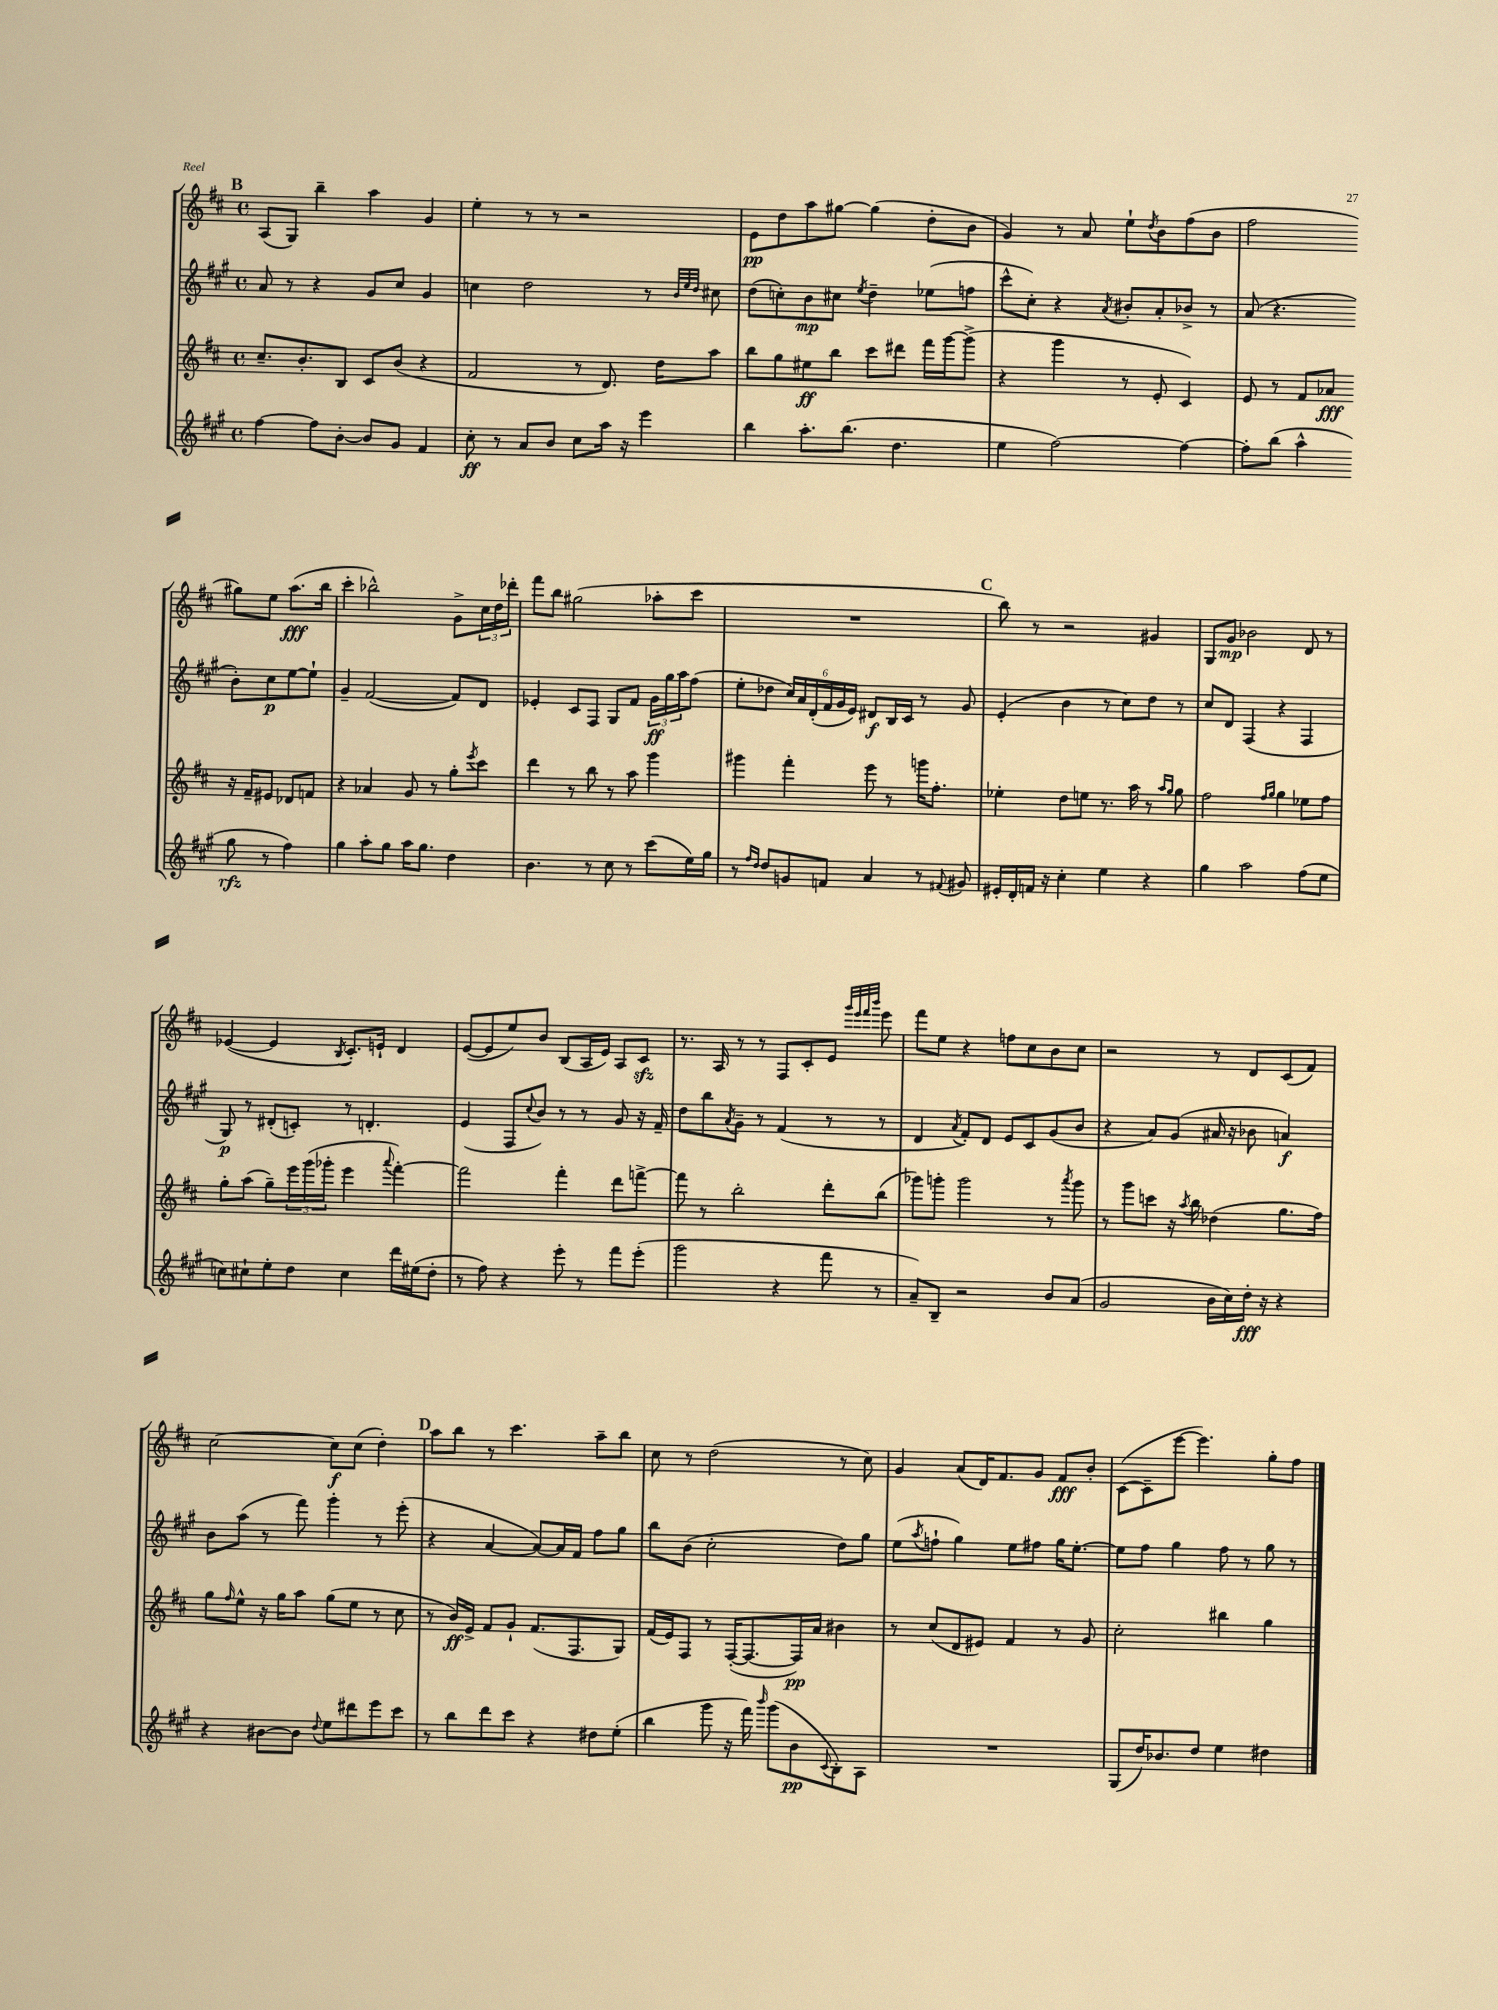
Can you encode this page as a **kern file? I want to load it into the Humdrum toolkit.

**kern	**kern	**kern	**kern
*staff4	*staff3	*staff2	*staff1
*clefG2	*clefG2	*clefG2	*clefG2
*k[f#c#g#]	*k[f#c#]	*k[f#c#g#]	*k[f#c#]
*M4/4	*M4/4	*M4/4	*M4/4
*met(c)	*met(c)	*met(c)	*met(c)
[4ff#	8.cc#~	8a	(8A
.	.	8r	8G)
.	8.b'	.	.
8ff#]	.	4r	4bb~
[8b'	8B	.	.
8b]	8c#	8g#	4aa
8g#	(8b	8cc#	.
4f#	4r	4g#	4g
=	=	=	=
8cc#'	2f#	4cc	4ee'
8r	.	.	.
8a	.	2dd	8r
8b	.	.	8r
8cc#	8r	.	2r
16aa	8.d)	.	.
16r	.	.	.
4eee	.	8r	.
.	16dd	.	.
.	.	32qqb	.
.	.	32qqee	.
.	.	32qqdd	.
.	8aa	8cc#	.
=	=	=	=
4bb	8bb	(8dd	8e
.	8gg	8cc')	8dd
8.aa'	8ee#	8b	8aa
.	8bb	8cc#	[8gg#
(8.bb	.	.	.
.	.	8qee	.
.	8ccc#	4dd~	(4gg#]
4.dd	8ddd#	.	.
.	16fff#	(8ee-	8dd'
.	[16ggg	.	.
.	(8ggg^]	8ff	8b
=	=	=	=
4ee	4r	8ccc#^^	4g)
.	.	8cc#')	.
[2ff#)	4ggg	4r	8r
.	.	.	8a
.	.	8qa	.
.	8r	8b#'	8ee`
.	.	.	8qdd
.	8e'	8a'	8b
4ff#_	4c#)	8b-^	(8ff#
.	.	8r	8b
=	=	=	=
8ff#']	8e	(8a	2ff#
(8bb	8r	4.r	.
4aa^^	8f#	.	.
.	8a-	.	.
8gg#	16r	8b')	8gg#)
.	16f#~	.	.
8r	8e#	8cc#	8ee
4ff#)	8d-	[8ee	(8.aa
.	8f	8ee`]	.
.	.	.	16bb
=	=	=	=
4gg#	4r	4g#~	4ccc#'
8aa'	4a-	([2f#	2bb-^^)
8gg#	.	.	.
16aa	8g	.	.
8.gg#	.	.	.
.	8r	.	.
4dd	8gg'	8f#])	8g^
.	8qeee	.	.
.	8ccc#	8d	24cc#
.	.	.	24dd
.	.	.	24ddd-'
=	=	=	=
4.b	4ddd	4e-'	8fff#
.	.	.	8bb
.	8r	8c#	(2gg#
8r	8bb	8F#	.
8cc#	8r	8G#	.
8r	8aa	8f#	.
(8ccc#	4ggg	24g#	8aa-'
.	.	24gg#	.
.	.	24aa	.
16ee)	.	(8ff#	8ccc#
16gg#	.	.	.
=	=	=	=
8r	4ggg#	8ee'	1r
16qqff#	.	.	.
16qqdd	.	.	.
8dd	.	8dd-	.
8g	4fff#'	24cc#)	.
.	.	24a	.
.	.	(24d'	.
8f	.	24f#	.
.	.	24g#	.
.	.	24e)	.
4a	8eee	8d#	.
.	8r	16B	.
.	.	16c#	.
8r	16ggg	8r	.
.	8.ff#'	.	.
8qqf#	.	.	.
8g#	.	8g#	.
=	=	=	=
16e#'	4ee-'	(4e'	8bb)
16d'	.	.	.
16f	.	.	8r
16r	.	.	.
4cc#'	8dd	4b	2r
.	8ee	.	.
4ee	8.r	8r	.
.	.	8cc#)	.
.	16aa	.	.
4r	8r	8dd	4g#
.	16qqaa	.	.
.	16qqgg	.	.
.	8gg	8r	.
=	=	=	=
4gg#	2ff#	8cc#	8G
.	.	8d	8g
2aa	.	(4F#	2b-
.	16qqff#	.	.
.	16qqgg	.	.
.	4gg	4r	.
(8ff#	8ee-	4F#	8d
8ee	8ff#	.	8r
=	=	=	=
8cc)	8gg'	8G#)	([4e-
8cc#`	(8aa	8r	.
8ee'	8gg~)	(8d#'	4e-]
8dd	24eee	8c')	.
.	(24ggg	.	.
.	24ggg-'	.	.
.	.	.	8qB
4cc#	4eee	8r	8.c#')
.	.	4.d'	.
.	.	.	16e`
.	8qqaaa	.	.
16ddd	[4fff#')	.	4d
(16ee#	.	.	.
8dd'	.	.	.
=	=	=	=
8r	2fff#]	(4e	([8e
8ff#)	.	.	8e]
4r	.	8F#	8ee)
.	.	8qqcc#	.
.	.	8b)	8b
8eee'	4fff#'	8r	(8B
8r	.	8r	16A
.	.	.	16e)
8fff#	8ddd	8g#	8A
(8eee'	[8fff^	16r	8c#
.	.	16f#~	.
=	=	=	=
2ggg#	8fff]	8dd	8.r
.	8r	8bb	.
.	.	.	16A
.	.	8qa	.
.	2bb'	8g#~	8r
.	.	8r	8r
4r	.	(4f#	8F#
.	.	.	8c#'
8fff#	8ddd'	8r	8e
.	.	.	32qqggg
.	.	.	32qqeee
.	.	.	32qqfff#
.	.	.	32qqbbb
8r	(8bb	8r	8eee
=	=	=	=
8a~)	8ggg-)	4d	8fff#
8B~	8ggg'	.	8ee
.	.	8qa	.
2r	2ggg	8f#')	4r
.	.	8d	.
.	.	8e	8ff
.	.	8c#	8cc#
8b	8r	(8g#	8b
.	8qaaa	.	.
(8a	8ggg	8b	8cc#
=	=	=	=
2g#	8r	4r	2r
.	8ggg	.	.
.	8ccc	8a)	.
.	16r	(8g#	.
.	8qaa	.	.
.	16bb	.	.
16b	(4dd-	16a#	8r
16cc#)	.	16r	.
16dd'	.	8b-	8d
16r	.	.	.
4r	8.gg	4a)	(8c#
.	.	.	8f#)
.	16ff#)	.	.
=	=	=	=
4r	8gg	8b	[2cc#
.	16qqff#	.	.
.	8ee^^	(8aa	.
[8b#	16r	8r	.
.	16gg	.	.
8b#]	8aa	8fff#)	.
8qqdd	.	.	.
8ee	(8gg	4ggg#'	8cc#]
8ddd#	8ee	.	(8cc#
8eee	8r	8r	4dd')
8ccc#	8cc#	(8eee'	.
=	=	=	=
8r	8r	4r	8aa
8bb	16b)	.	8bb
.	16e^	.	.
8ddd	8f#	[4a	8r
8ccc#	8g`	.	4.ccc#
4r	(8.f#	8a_)	.
.	.	16a]	.
.	8.F#	16f#	.
8dd#	.	8ff#	8aa~
(8ee'	8G)	8gg#	8bb
=	=	=	=
4bb	(16f#	8bb	8cc#
.	16e)	.	.
.	8F#	(8b	8r
8ggg#	8r	2cc#'	(2dd
16r	([16F#'	.	.
16fff#)	8.F#_	.	.
16qqbbb	.	.	.
(8ggg#	.	.	.
8b	16F#])	.	.
.	16a	.	.
8qqc#	.	.	.
8B')	4b#	8dd)	8r
8A	.	8gg#	8cc#)
=	=	=	=
1r	8r	(8ee	4g
.	.	8qaa	.
.	(8cc#	8ff`	.
.	8d	4gg#)	(8a
.	8e#)	.	16d)
.	.	.	8.f#
.	4f#	8ee	.
.	.	8ff#	8g
.	8r	16gg#	8f#
.	.	[8.ee'	.
.	8g	.	8b'
=	=	=	=
(8G#	2cc#'	8ee]	([8c#
16dd)	.	8ff#	8c#~]
8.b-	.	.	.
.	.	4gg#	[8eee
8dd	.	.	4.eee])
4ee	4bb#	8ff#	.
.	.	8r	.
4dd#	4gg	8gg#	8gg'
.	.	8r	8ff#
==	==	==	==
*-	*-	*-	*-
